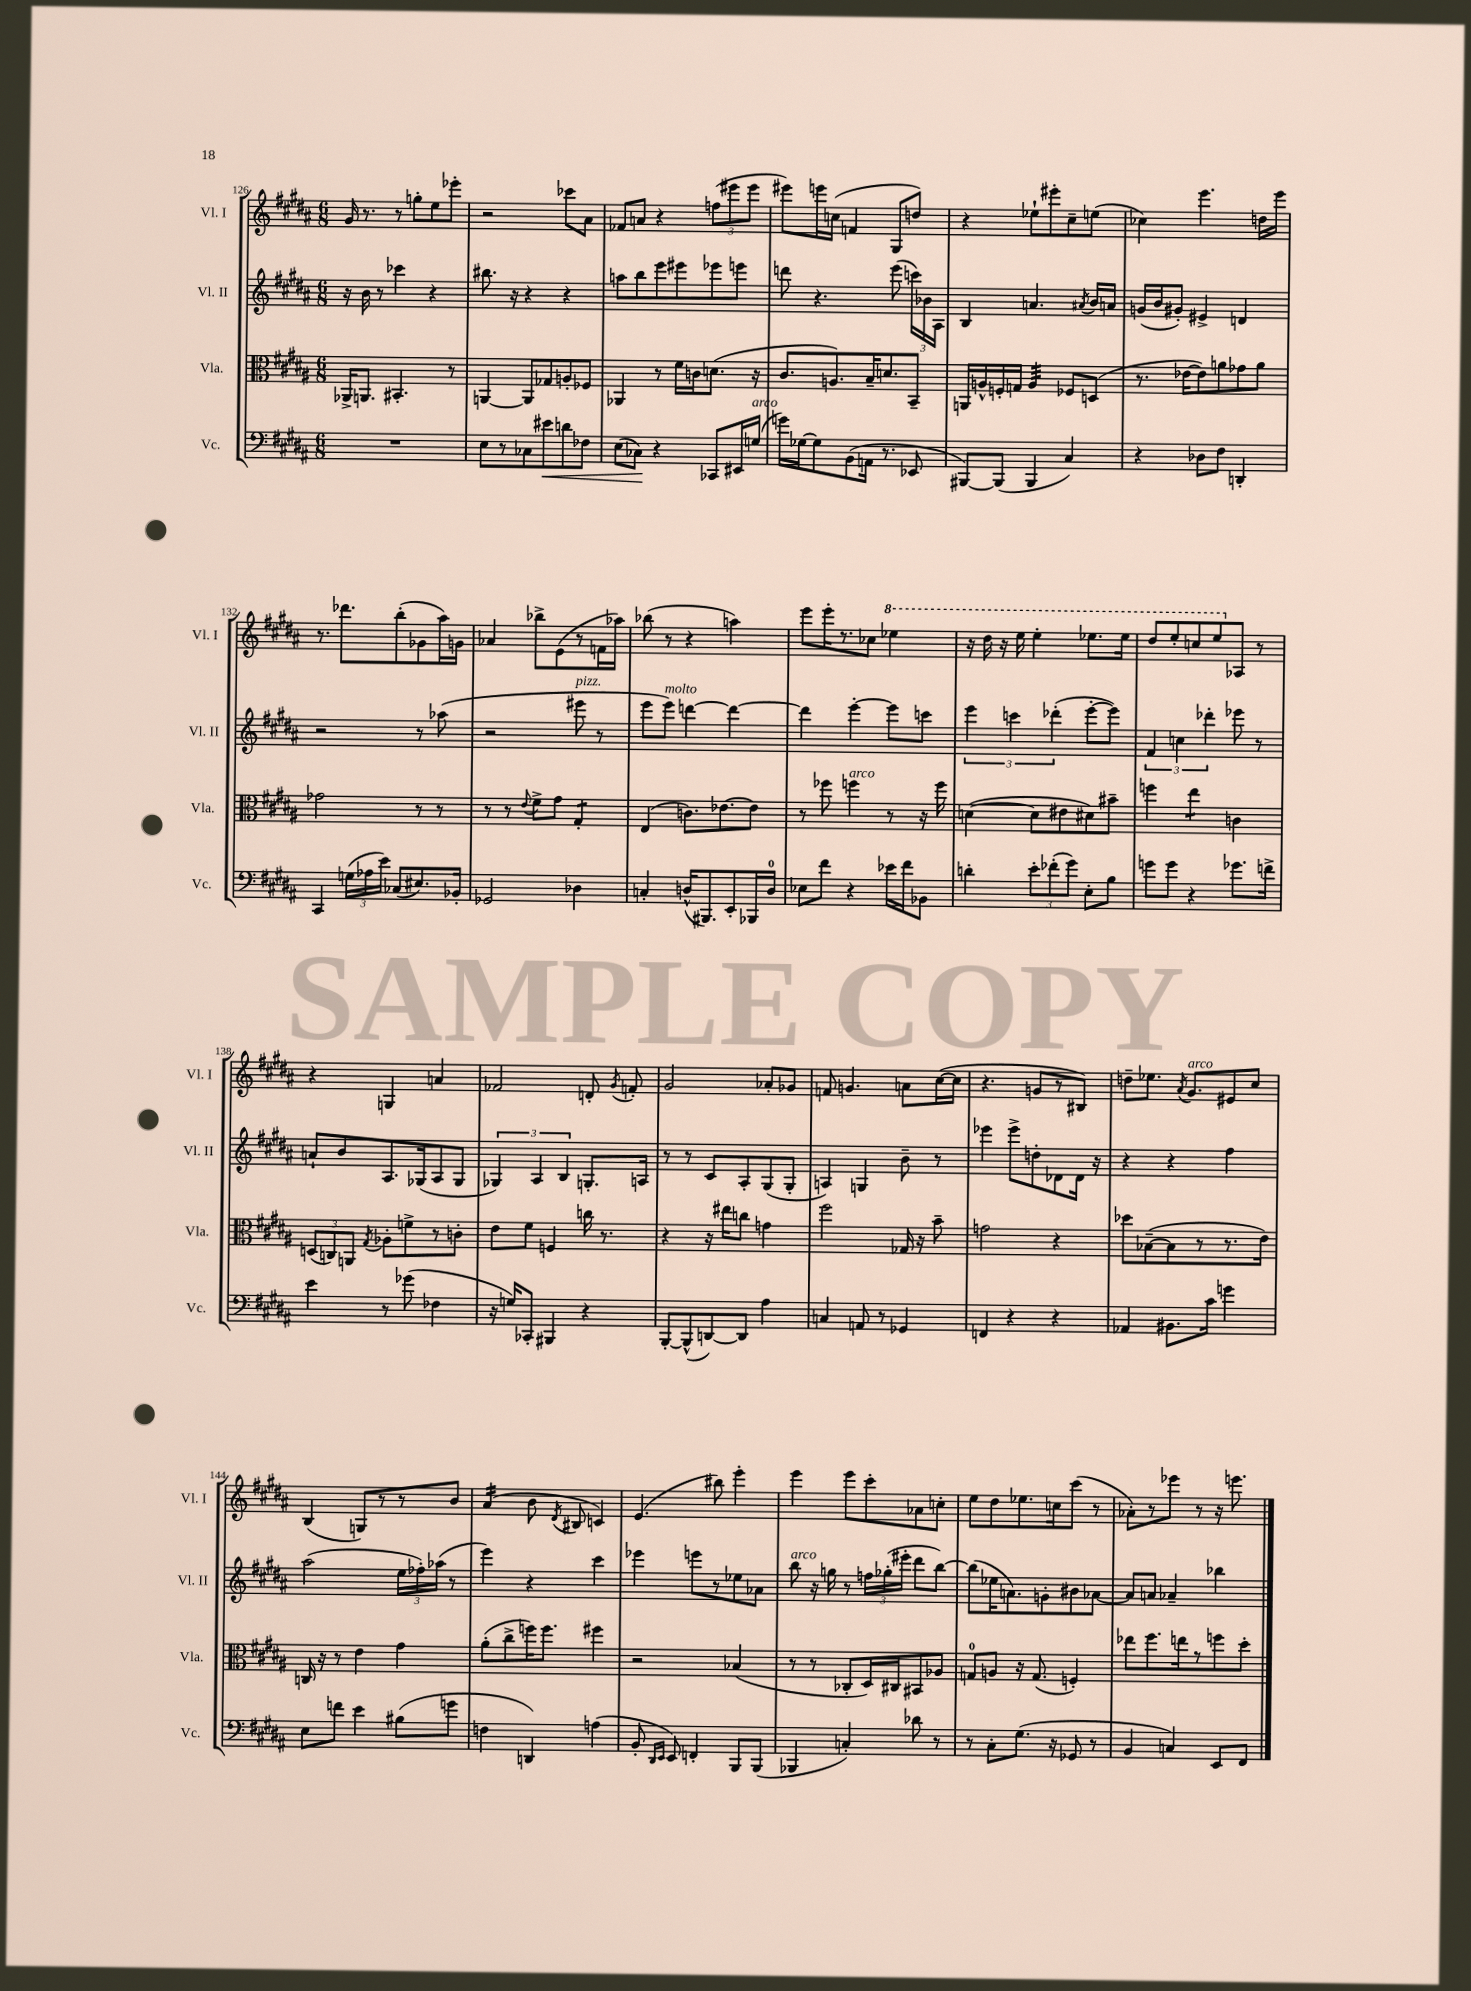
<<
\new StaffGroup <<
\new Staff = "s0" \with { instrumentName = "Vl. I" shortInstrumentName = "Vl. I" } {
    \clef treble \key b \major \numericTimeSignature \time 6/8
    \autoBeamOff gis'16 r8. r8 g''8[-. e''8 ees'''8]-. |
    r2 ces'''8[ ais'8] |
    fes'8[ a'8] r4 \tuplet 3/2 { f''8[( eis'''8 eis'''8] } |
    eis'''8[) e'''16 c''16]( f'4 gis8[ d''8]) |
    r4 ees''8[-! eis'''8-. cis''8-- e''8]( |
    ces''4) e'''4. d''16[ e'''16] |
    r8. des'''8.[ b''8-.( ges'8 ais''16) g'16] |
    aes'4 bes''8[-> e'8( r8 f'16 aes''16]) |
    bes''8( r8 r4 a''4) |
    e'''8[ e'''16-. r8. ces''8] \ottava #1 ees'''4 |
    r16 dis'''16 r16 e'''16 e'''4-. ees'''8.[ ees'''16] |
    dis'''8[ e'''8-. c'''8 e'''8 \ottava #0 aes8] r8 |
    r4 g4 a'4 |
    fes'2 d'8-. \acciaccatura { gis'8 } f'8-. |
    gis'2 aes'8[-. ges'8] |
    f'8 g'4. a'8[ cis''16~( cis''16] |
    r4. g'8[ r8 bis8]) |
    d''8[-- ees''8.] \acciaccatura { ais'8 } gis'8.[^\markup { \italic "arco" } eis'8 cis''8] |
    b4( g8[) r8 r8 b'8] |
    ais'4:16( b'8 \acciaccatura { dis'8 } bis8 c'4) |
    e'4.( bis''8) e'''4-. |
    e'''4 e'''8[ cis'''8-. aes'8 c''8]-. |
    e''8[ dis''8 ees''8. c''16 cis'''8]( r8 |
    aes'8[-.) r8 ees'''8] r8 r16 e'''8. \bar "|." |
}
\new Staff = "s1" \with { instrumentName = "Vl. II" shortInstrumentName = "Vl. II" } {
    \clef treble \key b \major \numericTimeSignature \time 6/8
    \autoBeamOff r16 b'16 r8 ces'''4 r4 |
    bis''8. r16 r4 r4 |
    a''8[ b''8 e'''8 eis'''8 ees'''8 e'''8] |
    d'''8 r4. e'''8( \tuplet 3/2 { c'''16[) bes'16 ais16] } |
    b4 a'4. \acciaccatura { ais'8 } b'16[ a'16] |
    g'16[( b'16 gis'8]-.) eis'4-> d'4 |
    r2 r8 aes''8( |
    r2 eis'''8^\markup { \italic "pizz." } r8 |
    e'''8[ e'''8]^\markup { \italic "molto" }) d'''4~ d'''4~ |
    d'''4 e'''4~-. e'''8[ c'''8] |
    \tuplet 3/2 { e'''4 c'''4 des'''4-.( } e'''8[~-. e'''8]) |
    \tuplet 3/2 { fis'4 c''4 des'''4-. } ees'''8 r8 |
    a'8[-! b'8 ais8. ges16( ais8 ges8] |
    \tuplet 3/2 { ges4) ais4 b4 } g8.[-. a16] |
    r8 r8 cis'8[ ais8-. gis8( gis8]-. |
    a4) g4 b'8-- r8 |
    ees'''4 ees'''8[-> d''8-. des'8 des'16] r16 |
    r4 r4 fis''4 |
    ais''2( \tuplet 3/2 { e''16[ fes''16-.) aes''16]( } r8 |
    e'''4) r4 cis'''4 |
    ees'''4 e'''8[ r8 ees''8 aes'8] |
    b''8^\markup { \italic "arco" } r16 g''16 r8 \tuplet 3/2 { f''16[ ges''16-.( eis'''16]-. } dis'''8[ b''8]~) |
    b''8[( ees''16 a'8.) g'8-. bis'8 aes'8]~ |
    aes'8[ a'8] aes'4-- bes''4 \bar "|." |
}
\new Staff = "s2" \with { instrumentName = "Vla." shortInstrumentName = "Vla." } {
    \clef alto \key b \major \numericTimeSignature \time 6/8
    \autoBeamOff aes,16[-> a,8.] bis,4.-. r8 |
    a,4~ a,8[ ges8 a8-. fes8] |
    aes,4 r8 fis'16[ c'16 d'8.]( r16 |
    cis'8.[ a8.) b16-- d'8. b,8]-- |
    a,16[ a16-^ f16-. g16] a4:32 fes8[ d8]( |
    r8. ees'16[~ ees'8) a'8 ges'8 a'8] |
    ges'2 r8 r8 |
    r8 r8 \appoggiatura { e'8 } fis'8[-> gis'8] gis4:8-. |
    e4( c'8.[) ees'8.~ ees'8] |
    r8 fes''8 f''4^\markup { \italic "arco" } r8 r16 f''16 |
    d'4~( d'8[ eis'8 dis'8) bis'8]-- |
    f''4 e''4:8 c'4 |
    \tuplet 3/2 { d8[( c8) a,8] } \acciaccatura { gis8 } aes8[-. f'8-> r8 c'8]-. |
    e'8[ fis'8] f4 c''16 r8. |
    r4 r16 eis''16[ c''8] g'4 |
    fis''2 ges16 r16 b'8-- |
    g'2 r4 |
    des''8[ bes8~--( bes8 r8 r8. e'16]) |
    c16 r16 r8 e'4 gis'4 |
    ais'8[-.( cis''8-> f''16) f''8.] fis''4 |
    r2 bes4( |
    r8 r8 ces8[-. dis16) cis16 bis,8 aes8] |
    g8[-0 a8] r16 g8.( f4-.) |
    ees''8[ fis''8. e''16 r8 f''8 dis''8]-. \bar "|." |
}
\new Staff = "s3" \with { instrumentName = "Vc." shortInstrumentName = "Vc." } {
    \clef bass \key b \major \numericTimeSignature \time 6/8
    \autoBeamOff R2. |
    e8[ r8 ces8 eis'8\< d'8 fes8] |
    e8[( ces8]\!) r4 ces,8[ eis,16 g16]^\markup { \italic "arco" }( |
    g'16[) ges16~ ges8 b,8( a,16] r8. ees,8 |
    bis,,8[~) bis,,8]( bis,,4 cis4) |
    r4 des8[ fis8] d,4-. |
    cis,4 \tuplet 3/2 { g16[( aes16 e'16]) } ces8[( eis8.) bes,16]-. |
    ges,2 des4 |
    c4-. d16[-^( bis,,8.) e,8-. bes,,16 d16]-0 |
    ees8[ fis'8] r4 ees'16[ fis'16 bes,8] |
    d'4-. \tuplet 3/2 { e'8[-. fes'8-.( gis'8]) } e8[-. b8] |
    g'8[ g'8] r4 ges'8.[ f'16]-> |
    e'4 r8 ges'8( fes4 |
    r16 g16[) ces,8]-. bis,,4 r4 |
    b,,8[~-. b,,8-^( d,8~) d,8] ais4 |
    c4 a,8 r8 ges,4 |
    f,4 r4 r4 |
    aes,4 bis,8.[ cis'16] g'4 |
    e8[ f'8] e'4 bis8[( g'8] |
    f4 d,4) a4( |
    b,8-. \grace { dis,16[ e,16] } e,8) f,4-. b,,8[ b,,8]( |
    bes,,4 c4-.) des'8 r8 |
    r8 cis8[-. gis8.]( r16 ges,8 r8 |
    b,4 c4) e,8[ fis,8] \bar "|." |
}
>>
>>
\layout { \context { \Score currentBarNumber = #126 } }
